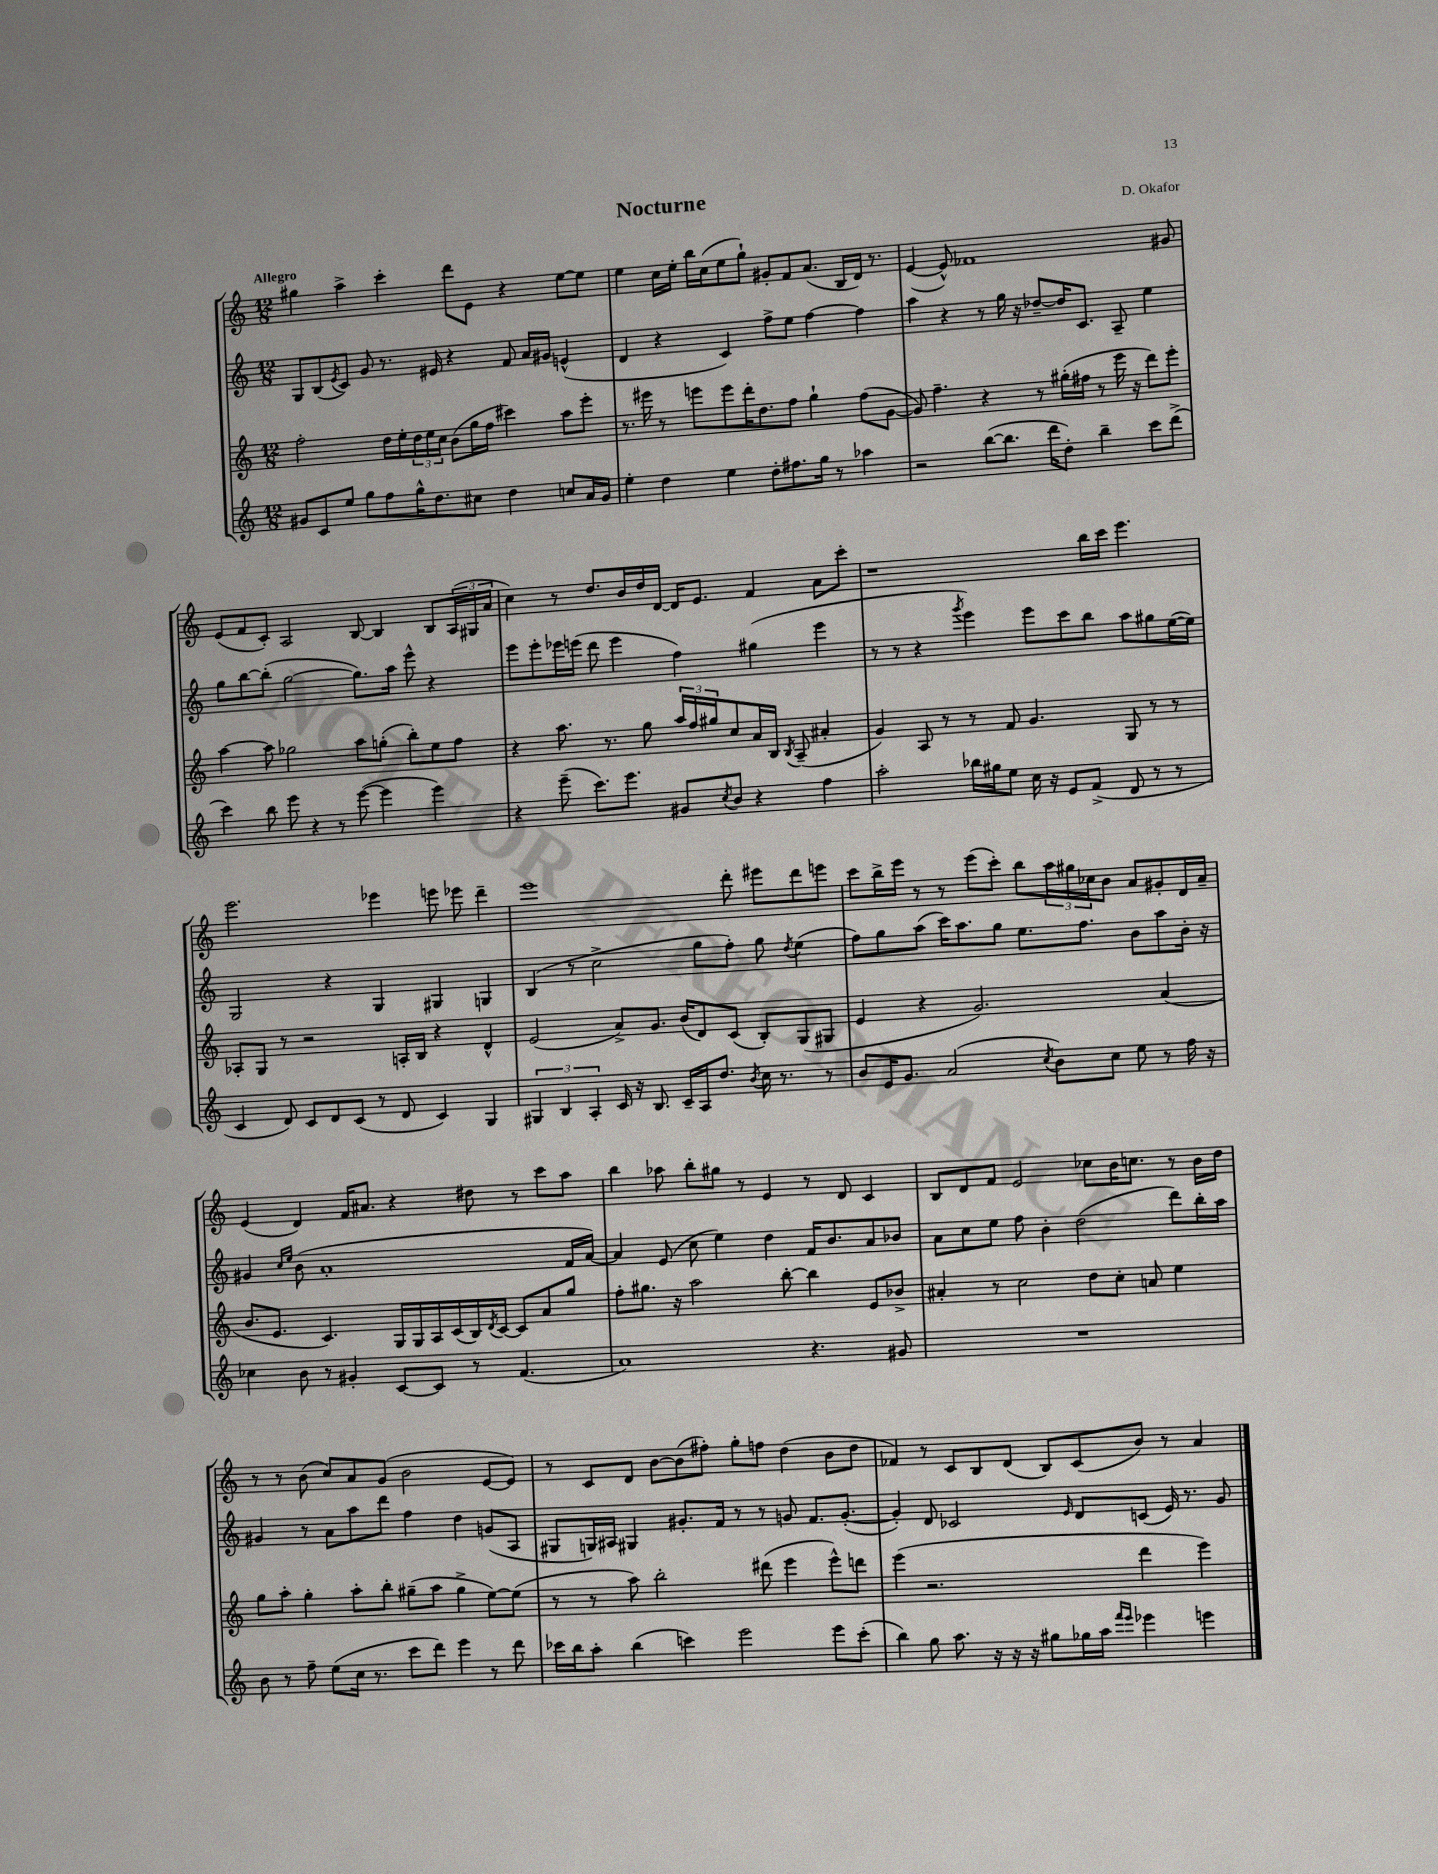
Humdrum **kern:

**kern	**kern	**kern	**kern
*part4	*part3	*part2	*part1
*staff4	*staff3	*staff2	*staff1
*clefG2	*clefG2	*clefG2	*clefG2
*k[]	*k[]	*k[]	*k[]
*M12/8	*M12/8	*M12/8	*M12/8
=1	=1	=1	=1
!	!	!	!LO:TX:a:B:t=Allegro
8g#X/L	2ff'\	8G/L	4gg#X\
8c/	.	(8B/	.
.	.	8qe/	.
8ee/J	.	8c/J)	4aa^\
8gg\L	.	8g/	.
8ff\	16dd\LL	8.r	4ccc'\
.	16ee'\	.	.
16gg^^\K	24dd\	.	.
.	24ee\	.	.
8.dd\	.	16e#X/	.
.	24cc\JJ	.	.
.	(8b\L	4r	8ddd\L
8cc#X\J	16gg\L	.	8e\J
.	16ff\JJ	.	.
4dd\	4ccc#X\)	8f/	4r
.	.	16a/LL	.
.	.	16g#X/JJ	.
8ccn/L	8aa\L	(4en^^/	[8ee\L
16a/L	8eee'\J	.	8ee\J]
16g#/JJ	.	.	.
=2	=2	=2	=2
4ee'\	8.r	4d/	4ee\
.	16eee#X\	.	.
4dd\	8r	4r	16cc\LL
.	.	.	16ee'\JJ
.	8eeen\L	.	16bb\LL
.	.	.	(16cc\J
4ee\	8eee\	4c/)	8ee\
.	16ddd'\K	.	8gg`\J)
.	8.dd\	.	.
8dd'\L	.	8ff^\L	8g#X'/L
8.ff#X\	8ff\J	8ee\J	8f/
.	4gg`\	[4ff\	(8.a/J
16gg\Jk	.	.	.
8r	.	.	.
.	.	.	16B/LL
4aa-X\	(8ff\L	4ff\]	16d/JJ)
.	.	.	8.r
.	[8g\J	.	.
=3	=3	=3	=3
2r	8g/])	4aa\	([4e/
.	4.ff~\	.	.
.	.	4r	8e^^/])
.	.	.	1f-X
([8bb\L	4r	8r	.
8.bb\J]	.	16gg\	.
.	.	16r	.
.	8r	[8dd-X~/L	.
16ddd\KL	.	.	.
8dd'\J)	(16gg#X'\LL	16dd-/K]	.
.	16ff#X\JJ	8.c/J	.
4bb~\	8r	.	.
.	16eee\	8A~/	.
.	16r	.	.
8ccc\L	8ddd\L)	4ee\	.
(8ddd^\J	8eee'\J	.	8g#X/
!!LO:LB:g=z
=4	=4	=4	=4
4ccc\)	[4aa\	8gg\L	(8e/L
.	.	[8bb\	8f/
8bb\	8aa\]	(8bb'\J]	8c'/J)
8eee\	2gg-X\	[2gg\	2A/
4r	.	.	.
8r	.	.	.
([8eee\	8aa\L	8.gg\L])	[8B/
4eee\]	(8ggn'\J	.	4B/]
.	.	16aa\Jk	.
.	8bb'\L)	8eee^^\	.
4eee\)	8ee\	4r	8B/L
.	8ff\J	.	(24A/L
.	.	.	24G#X/
.	.	.	24a/JJ
=5	=5	=5	=5
4r	4r	8eee\L	4cc\)
.	.	8eee'\	.
(8eee~\	8.aa\	16eee-X\L	8r
.	.	(16eeen\JJ	.
8.ccc\L)	.	8ddd\	8.dd/L
.	8.r	.	.
.	.	4eee\	.
8.eee\J	.	.	16b/L
.	8gg\	.	16dd/
.	.	.	[16d/JJ
8g#X/L	24aa/LL	4ff\)	16d/KL]
.	24ff/	.	.
.	.	.	8.e/J
.	24gg#X/J	.	.
8qcc/	.	.	.
8b/J	8cc/	.	.
4r	16a/L	(4gg#X\	4f/
.	16B/JJ	.	.
.	8qB/	.	.
.	(8A~/	.	.
4ff\	4a#X'/	4eee\	8a\L
.	.	.	8ccc'\J
=6	=6	=6	=6
2aa'\	4g/)	8r	1r
.	.	8r	.
.	8A/	4r	.
.	8r	.	.
.	.	8qggg/	.
16bb-X\LL	8r	4eee\)	.
16gg#X\J	.	.	.
8ee\J	8f/	.	.
16cc\	4.g/	8eee\L	.
16r	.	.	.
8e/L	.	8ccc\	.
(8f^/J	.	8bb\J	16bb\LL
.	.	.	16ccc\JJ
8d/	8G/	8aa\L	4.eee\
8r	8r	8gg#X\	.
8r	8r	([16ee\L	.
.	.	16ee\JJ])	.
!!LO:LB:g=z
=7	=7	=7	=7
4c/	8A-X'/L	2G/	2.eee\
.	8G/J	.	.
8d/)	8r	.	.
8c/L	2r	.	.
8d/	.	4r	.
(8c/J	.	.	.
8r	.	4G/	4eee-X\
8d/	16An'/LL	.	.
.	16B/JJ	.	.
4c/)	4r	4G#X/	8eeen\
.	.	.	8eee-X\
4G/	4d^^/	4Gn/	4ddd~\
=8	=8	=8	=8
6G#X/	(2e/	(4B/	1eee
6B/	.	.	.
.	.	8r	.
6A'/	.	.	.
.	.	2cc^\	.
16c/	8a^/L)	.	.
16r	.	.	.
8.B/	8.g/J	.	.
16c~/LL	(16b/KL	.	.
16A/J	8d/)	8gg\L	.
8.dd/J	.	.	.
.	(8c/J	8ff'\J)	8ddd'\
8qb/	.	.	.
16cc\	8B'/L)	8gg\	8eee#X\L
8.r	.	.	.
.	.	8qdd/	.
.	(8G/	(4ee\	8ddd\
8r	8G#X/J	.	8eeen\J
=9	=9	=9	=9
8b/L	4e/	8ff\L)	8ccc\L
16e/K	.	8gg\	16bb^\L
8.g/J	.	.	16eee\JJ
.	4r	(8aa\J	8r
(2a/	.	16ccc\KL)	8r
.	.	8.aa\	.
.	2.g/)	.	(8eee\L
.	.	8gg\J	8ccc'\J)
.	.	8.ee\L	8bb\L
8qcc/	.	.	.
8b\L)	.	.	24aa\L
.	.	.	24gg#X\
.	.	8.ff\J	.
.	.	.	24cc-X\J
8cc\J	.	.	8b\J
8ee\	.	8b\L	8a/L
8r	(4a/	8aa\	8g#X'/
16ff\	.	16b'\Jk	16d/L
16r	.	16r	16a~/JJ
!!LO:LB:g=z
=10	=10	=10	=10
4cc-X\	8.b/L	4g#X/	(4e/
.	8.e/J	.	.
.	.	16qqcc/LL	.
.	.	16qqee/JJ	.
8b\	.	(8b\	4d/)
8r	4.c/)	1a'	.
4g#X'/	.	.	16f/KL
.	.	.	8.a#X/J
[8c/L	16G/LL	.	4r
.	16G/	.	.
8c/J]	16A/	.	.
.	(16c/	.	.
8r	16B/)	.	8dd#X\
.	8qd/	.	.
.	[16c/JJ	.	.
(4.f/	8c/L]	.	8r
.	8a/	.	8ccc\L
.	8gg/J	16f/LL	8aa\J
.	.	[16a/JJ)	.
=11	=11	=11	=11
1a)	8ff'\L	4a/]	4bb\
.	8.gg#X\J	.	.
.	.	(8e/	8aa-X\
.	16r	.	.
.	2aa\	8cc\	8bb'\L
.	.	4ee\)	8gg#X\J
.	.	.	8r
.	.	4dd\	4e/
.	[8bb'\	.	.
4.r	4bb\]	16f/KL	8r
.	.	8.b/	.
.	.	.	8d/
.	8e/L	8a/	4c/
8g#X/	8b-X^/J	8b-X/J	.
=12	=12	=12	=12
1.r	4a#X'/	8a\L	8B/L
.	.	8cc\	8d/
.	8r	8ee\J	8f/J
.	2cc\	8ff\	2e/
.	.	4b'\	.
.	.	(2dd\	.
.	8dd\L	.	8cc-X\L
.	8cc'\J	.	16b\K
.	.	.	8.ccn\J
.	8an/	.	.
.	4ee\	8ddd\L)	8r
.	.	16bb'\L	16b\LL
.	.	16aa\JJ	16dd\JJ
!!LO:LB:g=z
=13	=13	=13	=13
8b\	8gg\L	4g#X/	8r
8r	8aa'\J	.	8r
8ff~\	4gg'\	8r	(8b\
(8ee\L	.	8a\L	8cc/L)
16cc\Jk	8aa'\L	8aa\	8a/
8.r	.	.	.
.	8bb'\J	8ddd\J	(8g/J
8ccc\L	(8gg#X~\L	4ff\	2b\
8ddd\J)	8aa\J	.	.
4eee\	4gg#^\	4dd\	.
8r	[8ee\L)	(8gn/L	[8e/L
8ddd\	(8ee\J]	8A/J	8e/J])
=14	=14	=14	=14
16ccc-X\LL	8r	8G#X/L	8r
16bb\J	.	.	.
8aa'\J	8r	16Gn/L)	8c/L
.	.	16A#X/JJ	.
(4bb\	8aa\)	4G#X/	8d/J
.	2bb'\	.	[8b\L
4cccn\)	.	8.g#X'/L	(8b\]
.	.	.	8ff#X'\J)
.	.	16f/Jk	.
2eee\	.	8r	8gg'\L
.	(8ddd#X\	8r	8ffn\J
.	4eee\	8gn/	(4dd\
.	.	8.f/L	.
8eee\L	8eee^^\L)	.	8b\L
.	.	([8.g'/J	.
(8ccc'\J	8dddn\J	.	8dd\J
=15	=15	=15	=15
4bb\)	(4eee\	4g'/])	4f-X/)
8gg\	2.r	8d/	8r
8.aa\	.	2c-X/	8c/L
.	.	.	8B/
16r	.	.	.
16r	.	.	(8d/J
16r	.	.	.
8gg#X\L	.	.	8B/L)
.	.	16qqe/	.
16gg-X\L	.	8d/L	(8c/
16aa\JJ	.	.	.
16qqfff/LL	.	.	.
16qqeee/JJ	.	.	.
4eee-X\	4ddd\	(8cn/J	8b/J)
.	.	16e/)	8r
.	.	8.r	.
4eeen\	4eee\)	.	4a/
.	.	8g/	.
==	==	==	==
*-	*-	*-	*-
